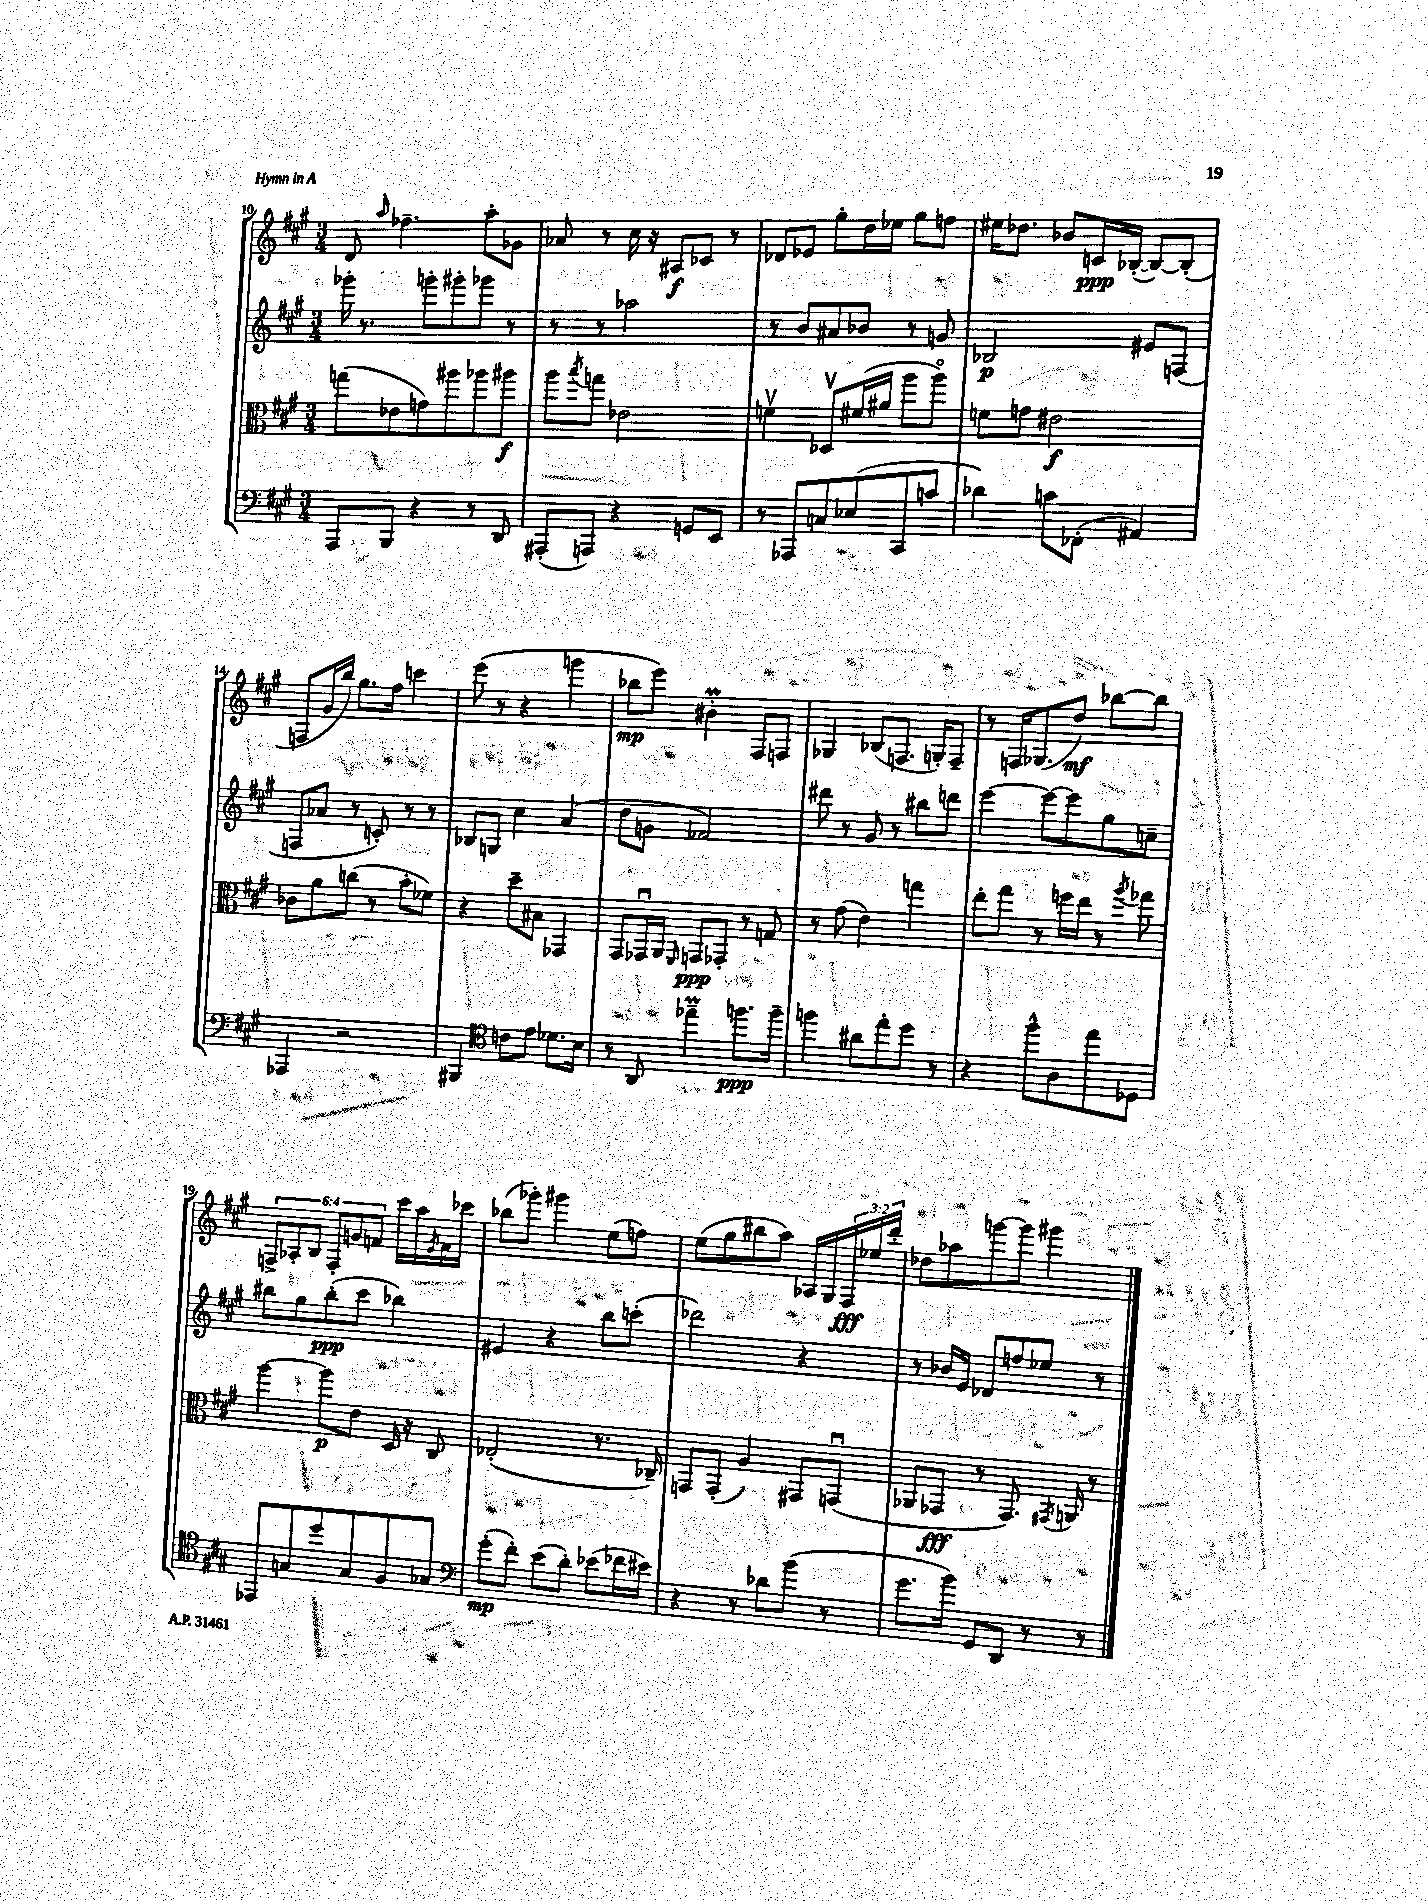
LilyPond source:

<<
\new StaffGroup <<
\new Staff = "s0" {
    \clef treble \key a \major \numericTimeSignature \time 3/4 \override Staff.TupletNumber.text = #tuplet-number::calc-fraction-text
    d'8 \grace { a''16 } fes''4.-- a''8-. ges'8 |
    aes'8 r8 cis''16 r16 ais8\f ces'8 r8 |
    des'8 ees'8 gis''8-. d''16 ees''16 gis''8 f''8 |
    eis''16 des''8. bes'8 c'16\ppp bes16~-.( bes8~) bes8-.( |
    f8 gis'16 b''16) gis''8. fis''16 c'''4 |
    e'''8( r8 r4 g'''4 |
    bes''8\mp e'''8) bis'4-.\prall fis8 f8 |
    ges4 bes8( f8. g16-.) f8-- |
    r8 f16 ges8.( d''8\mf) bes''8~ bes''8 |
    \tuplet 6/4 { f8-> aes8-. b8 f8-. g'8 f'8 } cis'''16 a''16 \acciaccatura { e'8 } f'16 ces'''16 |
    bes''8( ges'''8-.) gis'''4 e''8( f''8) |
    e''8( gis''8 bis''8 a''8) aes16 gis16 \tuplet 3/2 { fis16\fff ees''16 d'''16-. } |
    des''8 aes''8 g'''8~ g'''8 gis'''4 \bar "|." |
}
\new Staff = "s1" {
    \clef treble \key a \major \numericTimeSignature \time 3/4
    ges'''16-. r8. g'''8-. gis'''8-. ges'''8 r8 |
    r8 r8 aes''2 |
    r8 b'8 ais'8 bes'8 r8 g'8 |
    bes2\p eis'8 f8( |
    f8 aes'8 r8 c'8-.) r8 r8 |
    bes8 g8 cis''4 a'4( |
    d''8 g'8 fes'2) |
    dis'''8 r8 gis'8 r8 bis''8 d'''8 |
    e'''4~ e'''8~ e'''8 gis''8 c''8-- |
    bis''8 gis''8 bis''8-.\ppp( cis'''8 bes''4) |
    eis'4 r4 b''8 c'''8-.( |
    des'''2) r4 |
    r8 bes'16 e'16 des'8 f''8 ees''8 r8 \bar "|." |
}
\new Staff = "s2" {
    \clef alto \key a \major \numericTimeSignature \time 3/4
    g''8( ees'8 g'8) ais''8 aes''8 ais''8\f |
    a''8 \acciaccatura { b''8 } g''8 ees'2 |
    f'4\upbow des8\upbow fis'16( ais'16 a''8 a''8\flageolet) |
    f'8 g'8 eis'2\f |
    ces'8 a'8 c''8( r8 b'8-. fes'8) |
    r4 d''8-- bis8 ges,4 |
    gis,8 ges,16\downbow a,16 \grace { fis,16 } g,8\ppp ges,8-. r8 g8 |
    r8 gis'8( e'4) g''4 |
    e''8-. gis''8 r8 f''16 e''16 r8 \acciaccatura { a''8 } ges''8 |
    a''4~ a''8\p e'8 d16 r16 cis8 |
    ees2-.( r8. ces16--) |
    g,8 g,8-.( a4) gis,8 g,8\downbow( |
    aes,8 ges,8\fff r8 ges,8.) \acciaccatura { gis,8 } a,16 r8 \bar "|." |
}
\new Staff = "s3" {
    \clef bass \key a \major \numericTimeSignature \time 3/4
    a,,8 b,,8 r4 r8 d,8 |
    ais,,8-.( a,,8) r4 g,8 e,8 |
    r8 aes,,8 c8 ees8( cis,8 c'8 |
    des'4) c'8 fes,8-.( ais,4) |
    aes,,4 r2 |
    bis,,4 \clef tenor c'8 e'8 des'8. b16 |
    r8 a,8 ees''4--\prall f''8.\ppp f''16-- |
    f''4 ais'8 e''8-. d''8 r8 |
    r4 fis''8-^ a8 e''8 des8 |
    ees,8 g8 d''8 g8 fis8 ges8 |
    \clef bass gis'8-.\mp( fis'8-.) e'8( d'8-.) ees'8( fes'16 eis'16) |
    r4 r8 des'8 b'8( r8 |
    gis'8. b'16) gis,8 d,8 r8 r8 \bar "|." |
}
>>
>>
\layout { \context { \Score currentBarNumber = #10 } }
